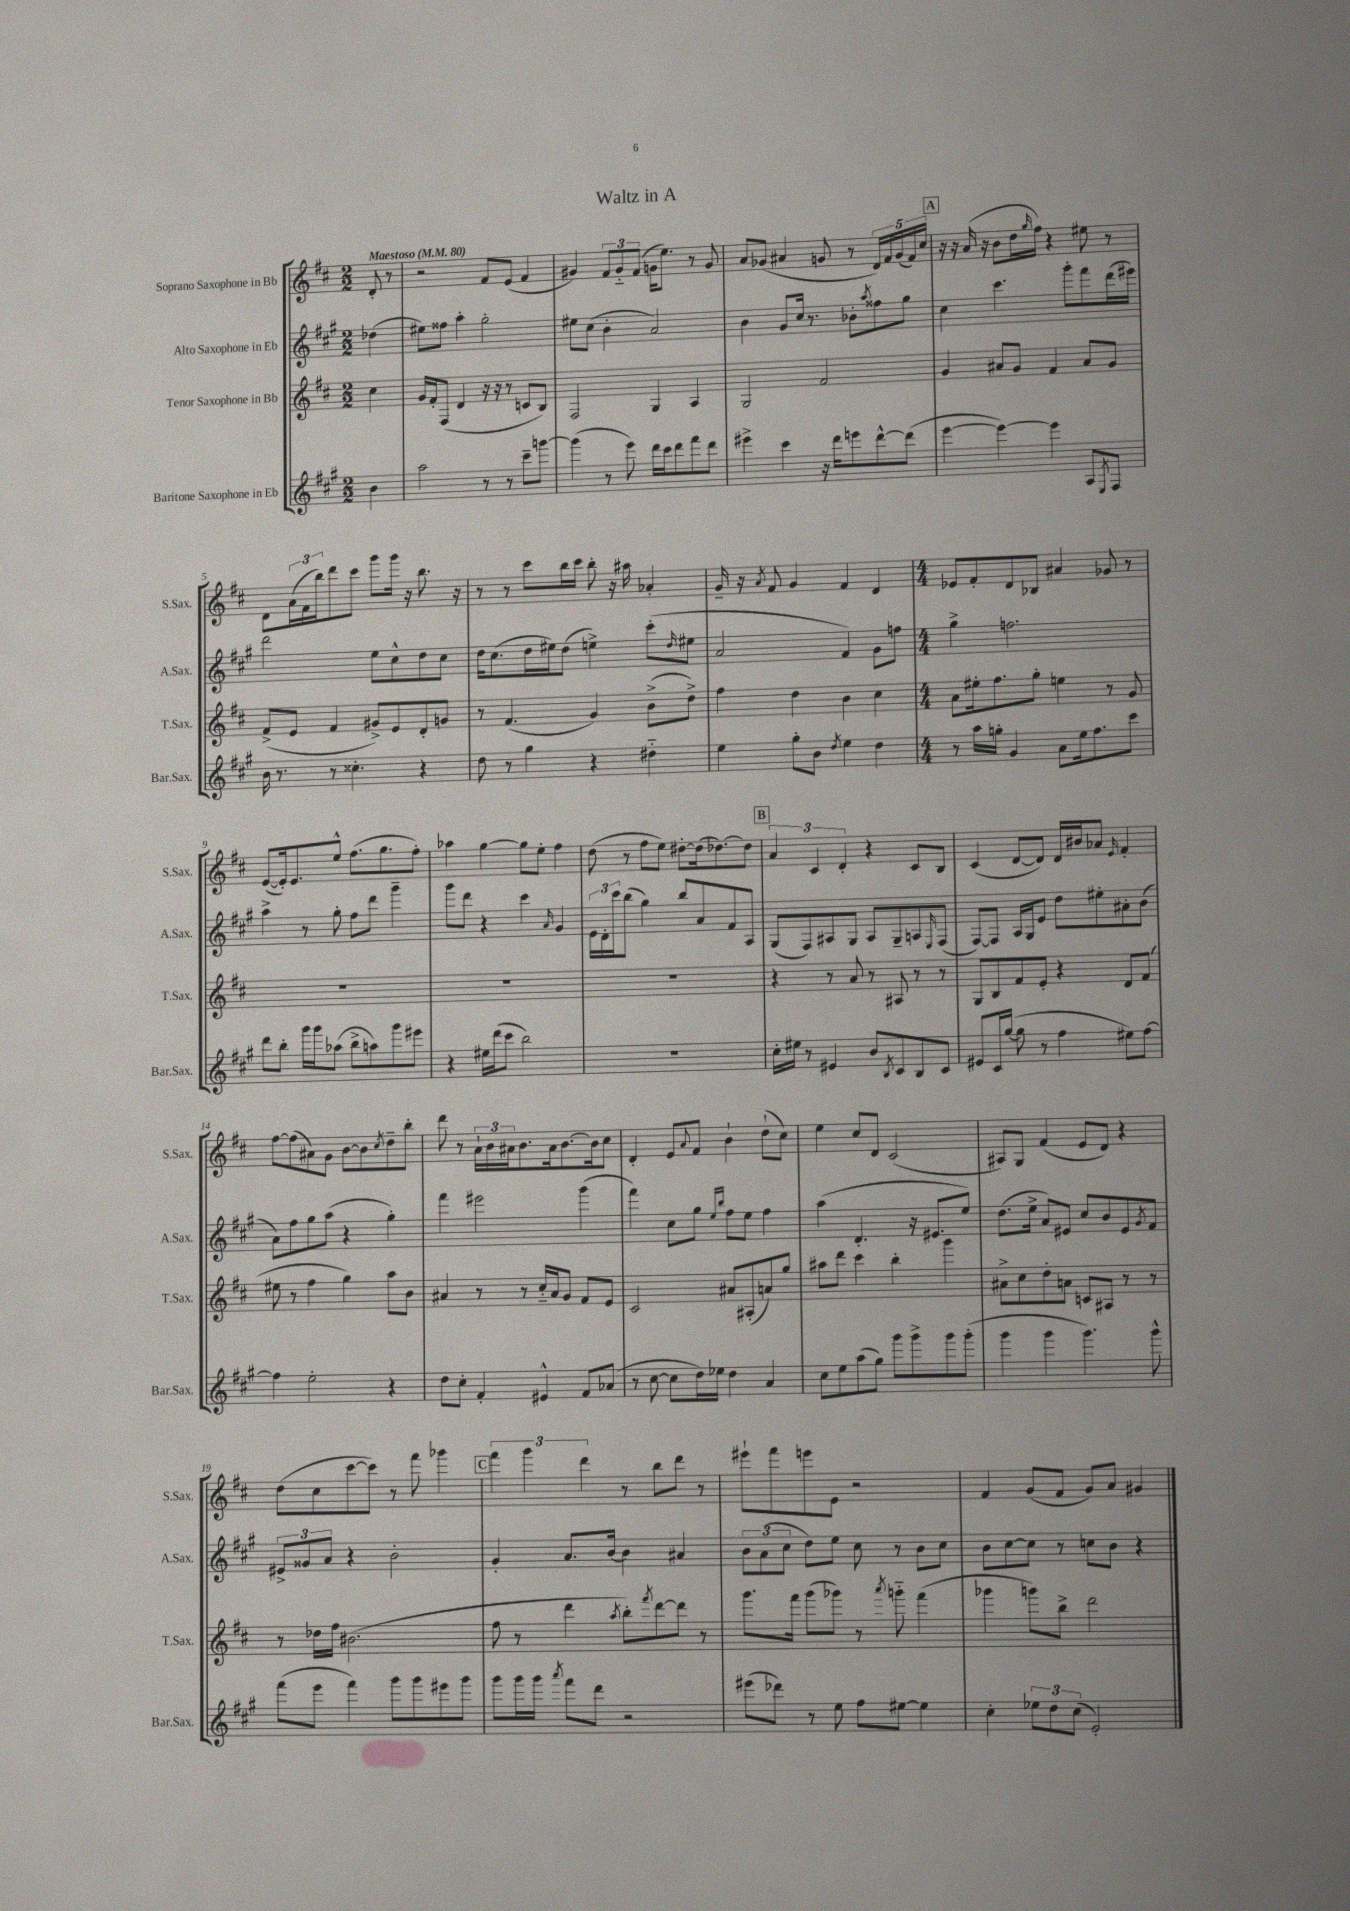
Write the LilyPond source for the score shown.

\header { title = "Waltz in A" }
<<
\new StaffGroup <<
\new Staff = "s0" \with { instrumentName = "Soprano Saxophone in Bb" shortInstrumentName = "S.Sax." } {
    \clef treble \key d \major \numericTimeSignature \time 2/2 \partial 4 \tempo "Maestoso" 4 = 80
    d'8-. r8 |
    r2 fis'8 e'8( fis'4 |
    gis'4) \tuplet 3/2 { fis'8 gis'8-_ fis'8( } g'16 e''8.) r8 g'8 |
    a'8 ges'8( ais'4 g'8 r8 \tuplet 5/4 { d'16) fis'16 g'16( fis'16) cis''16 } |
    \mark \markup { \box "A" } r16 r16 a'16( r16 b'8 d''16 \grace { g''16 } fis''16) r4 eis''8 r8 |
    d'8 \tuplet 3/2 { a'16( fis'16 b''16) } d'''8 cis'''8 g'''8 g'''16 r16 b''8. r16 |
    r8 r8 cis'''8 b''16 cis'''16 b''8-. r16 ais''16 aes'4-. |
    g'16-- r16 \acciaccatura { a'8 } fis'8 g'4 fis'4 d'4 |
    \numericTimeSignature \time 4/4 ees'8 fis'8-. d'8 bes8 ais'4 ges'8 r8 |
    e'8~( e'16-.) e'8. e''8-^ fis''8.( g''8. fis''8-.) |
    aes''4 g''4~ g''8 e''8-. fis''4 |
    d''8( r8 fis''8 e''8) dis''8~-. dis''16( des''8.~) des''8 |
    \mark \markup { \box "B" } \tuplet 3/2 { a'4 cis'4 d'4-. } r4 cis'8 b8 |
    cis'4( d'8~ d'8) d'16 bis'16 aes'8 \grace { e'16 } fis'4-. |
    fis''8~ fis''8( ais'8) g'8 b'8~ b'8 \acciaccatura { cis''8 } d''8-- b''8-. |
    d'''8 r8 \tuplet 3/2 { a'16-! b'16 ais'16 } b'8. ais'16 b'8.~ b'16 cis''8 |
    d'4-. e'8 \appoggiatura { a'8 } fis'8 b'4-! d''8-!( cis''8) |
    e''4 cis''8 d'8 cis'2( |
    ais8) g8 fis'4( e'8 d'8) r4 |
    d''8( cis''8 cis'''8~ cis'''8) r8 fis'''8 ges'''4 |
    \mark \markup { \box "C" } \tuplet 3/2 { fis'''4 g'''4 d'''4 } r8 b''8 d'''8 r8 |
    eis'''8-! fis'''8 e'''8 e'8 r2 |
    fis'4 g'8( fis'8 g'8) a'8 gis'4 \bar "|." |
}
\new Staff = "s1" \with { instrumentName = "Alto Saxophone in Eb" shortInstrumentName = "A.Sax." } {
    \clef treble \key a \major \numericTimeSignature \time 2/2 \partial 4
    des''4( |
    eis''8) fisis''8 a''4-. gis''2-. |
    eis''8 cis''8( b'4-. a'2) |
    b'4 gis'8 cis''16 r8. bes'8-. \acciaccatura { a''8 } fisis''8 gis''8 |
    \mark \markup { \box "A" } cis''4 cis'''4. gis'''8-. fis'''8 d'''16( eis'''16) |
    d'''2 e''8 cis''8-^ d''8 cis''8 |
    d''16 cis''8.( d''16 eis''16) d''8( e''4->) cis'''8-.( \grace { d''16 } eis''8 |
    a'2 fis'4) gis'8 f''8 |
    \numericTimeSignature \time 4/4 gis''4-> f''2. |
    a''4-> r8 gis''8-. fis''8 d'''8 gis'''4-- |
    gis'''8 d'''8 r4 cis'''4 \grace { a'16 } gis'4 |
    \tuplet 3/2 { e'16 d'16-. cis'''16 } b''8( gis''4) b''8 a'8 fis'8 a8 |
    \mark \markup { \box "B" } gis8( fis8) ais8 gis8 ais8 gis8-- a8 \grace { e16 } fis8( |
    fis8~) fis8 a16 gis16 e'8 d''8 eis''8-. ais'8-. b'8( |
    a'8) fis''8 gis''8 a''8( r4 gis''4-.) |
    fis'''4 eis'''2 gis'''4( |
    fis'''4) cis''8 gis''8 \grace { e''16 b''16 } fis''8 e''8 fis''4 |
    a''4( d'4.-. r16 eis'8. e''8) |
    d''8.( e''16-> a'8) eis'8 cis''8 b'8 eis'8 \acciaccatura { gis'8 } fis'8 |
    \tuplet 3/2 { eis'8-> gisis'8 a'8 } r4 b'2-. |
    \mark \markup { \box "C" } gis'4-. a'8. b'16~ b'4 ais'4 |
    \tuplet 3/2 { b'8 a'8( cis''8 } d''8) e''8 cis''8 r8 b'8 cis''8 |
    b'8 cis''8~ cis''8 r8 c''8 b'8 r4 \bar "|." |
}
\new Staff = "s2" \with { instrumentName = "Tenor Saxophone in Bb" shortInstrumentName = "T.Sax." } {
    \clef treble \key d \major \numericTimeSignature \time 2/2 \partial 4
    cis''4 |
    g'16 fis'16-. fis8( d'4 r16 r16 r8 c'8 b8) |
    fis2 g4 a4 |
    g2 fis'2 |
    \mark \markup { \box "A" } g'4 ais'8 g'8 fis'4 ais'8 g'8 |
    fis'8->( e'8 fis'4 gis'8->) e'8 d'8-. g'8 |
    r8 fis'4.( g'4) b'8->( d''8->) |
    fis''4 d''4 b'4 cis''4 |
    \numericTimeSignature \time 4/4 a'8 eis''16-. fis''8. g''8-. e''4 r8 g'8 |
    R1 |
    R1 |
    R1 |
    \mark \markup { \box "B" } r4 r8 a'8 r8 ais8 r8 r8 |
    g8 b8 fis'8 e'8-. r4 d'8 fis'8( |
    eis''8 r8 fis''4 g''4) a''8 b'8 |
    ais'4 r8 r8 cis''16-_ ais'16 g'8 fis'8 e'8 |
    cis'2 ais'8 ais8-.( a'8) g''8 |
    ais''8 d'''8 cis'''4 b''4-. g'''4 |
    ais'8-> cis''8 d''8-. a'8 c'8 ais8 r8 r8 |
    r8 des''16 fis''16 bis'2.( |
    \mark \markup { \box "C" } fis''8 r8 d'''4 \acciaccatura { a''8 } b''8-.) \acciaccatura { fis'''8 } d'''8~ d'''8 r8 |
    g'''8. fis'''16 g'''8( ges'''8) r8 \acciaccatura { a'''8 } g'''8-_ fis'''4( |
    ges'''4 g'''8) b''8-> d'''2 \bar "|." |
}
\new Staff = "s3" \with { instrumentName = "Baritone Saxophone in Eb" shortInstrumentName = "Bar.Sax." } {
    \clef treble \key a \major \numericTimeSignature \time 2/2 \partial 4
    b'4 |
    a''2 r8 r8 cis'''8-- g'''8~ |
    g'''4( r8 e'''8) d'''16 cis'''16 d'''8 fis'''8 d'''8 |
    eis'''4-> cis'''4 r16 d'''16 e'''8 d'''8~-^ d'''8( |
    \mark \markup { \box "A" } e'''4~ e'''4~) e'''4 a8 \acciaccatura { e8 } fis8 |
    b'16 r8. r8 cisis''4.-. r4 |
    d''8 r8 gis''4 r4 dis''4-_ |
    e''4 gis''8-. b'8 \acciaccatura { d''8 } e''4 d''4 |
    \numericTimeSignature \time 4/4 r8 a''16 g''16-. gis'4 a'8 e''16 fis''8. cis'''8 |
    d'''8 b''8-. gis'''16 gis'''16 aes''8( b''8-> a''8) gis'''8 eis'''8 |
    r4 eis''16 d'''16( cis'''8 b''2) |
    R1 |
    \mark \markup { \box "B" } cis''16-. eis''16 r8 eis'4 b'8 \acciaccatura { b8 } cis'8 b8 cis'8 |
    eis'8 cis'16 gis''16~( gis''8 r8 fis''4 eis''8) fis''8~ |
    fis''4 e''2-. r4 |
    d''8 cis''8-. fis'4-. eis'4-^ fis'8 aes'8( |
    r8 cis''8~ cis''8 d''16) ees''16 d''4 a'4 |
    cis''8 e''8 a''8( gis''8) gis'''8 gis'''8-> gis'''8 gis'''8-.( |
    gis'''4 gis'''4 gis'''4.) gis'''8-^ |
    fis'''8( e'''8 fis'''4) gis'''8 gis'''8 eis'''8 gis'''8 |
    \mark \markup { \box "C" } gis'''8 gis'''16 gis'''16 \acciaccatura { a'''8 } fis'''8 d'''8 r2 |
    eis'''8( des'''8) r8 e''8 fis''8 eis''8~ eis''4 |
    cis''4-. \tuplet 3/2 { ees''8 d''8 cis''8( } e'2-.) \bar "|." |
}
>>
>>
